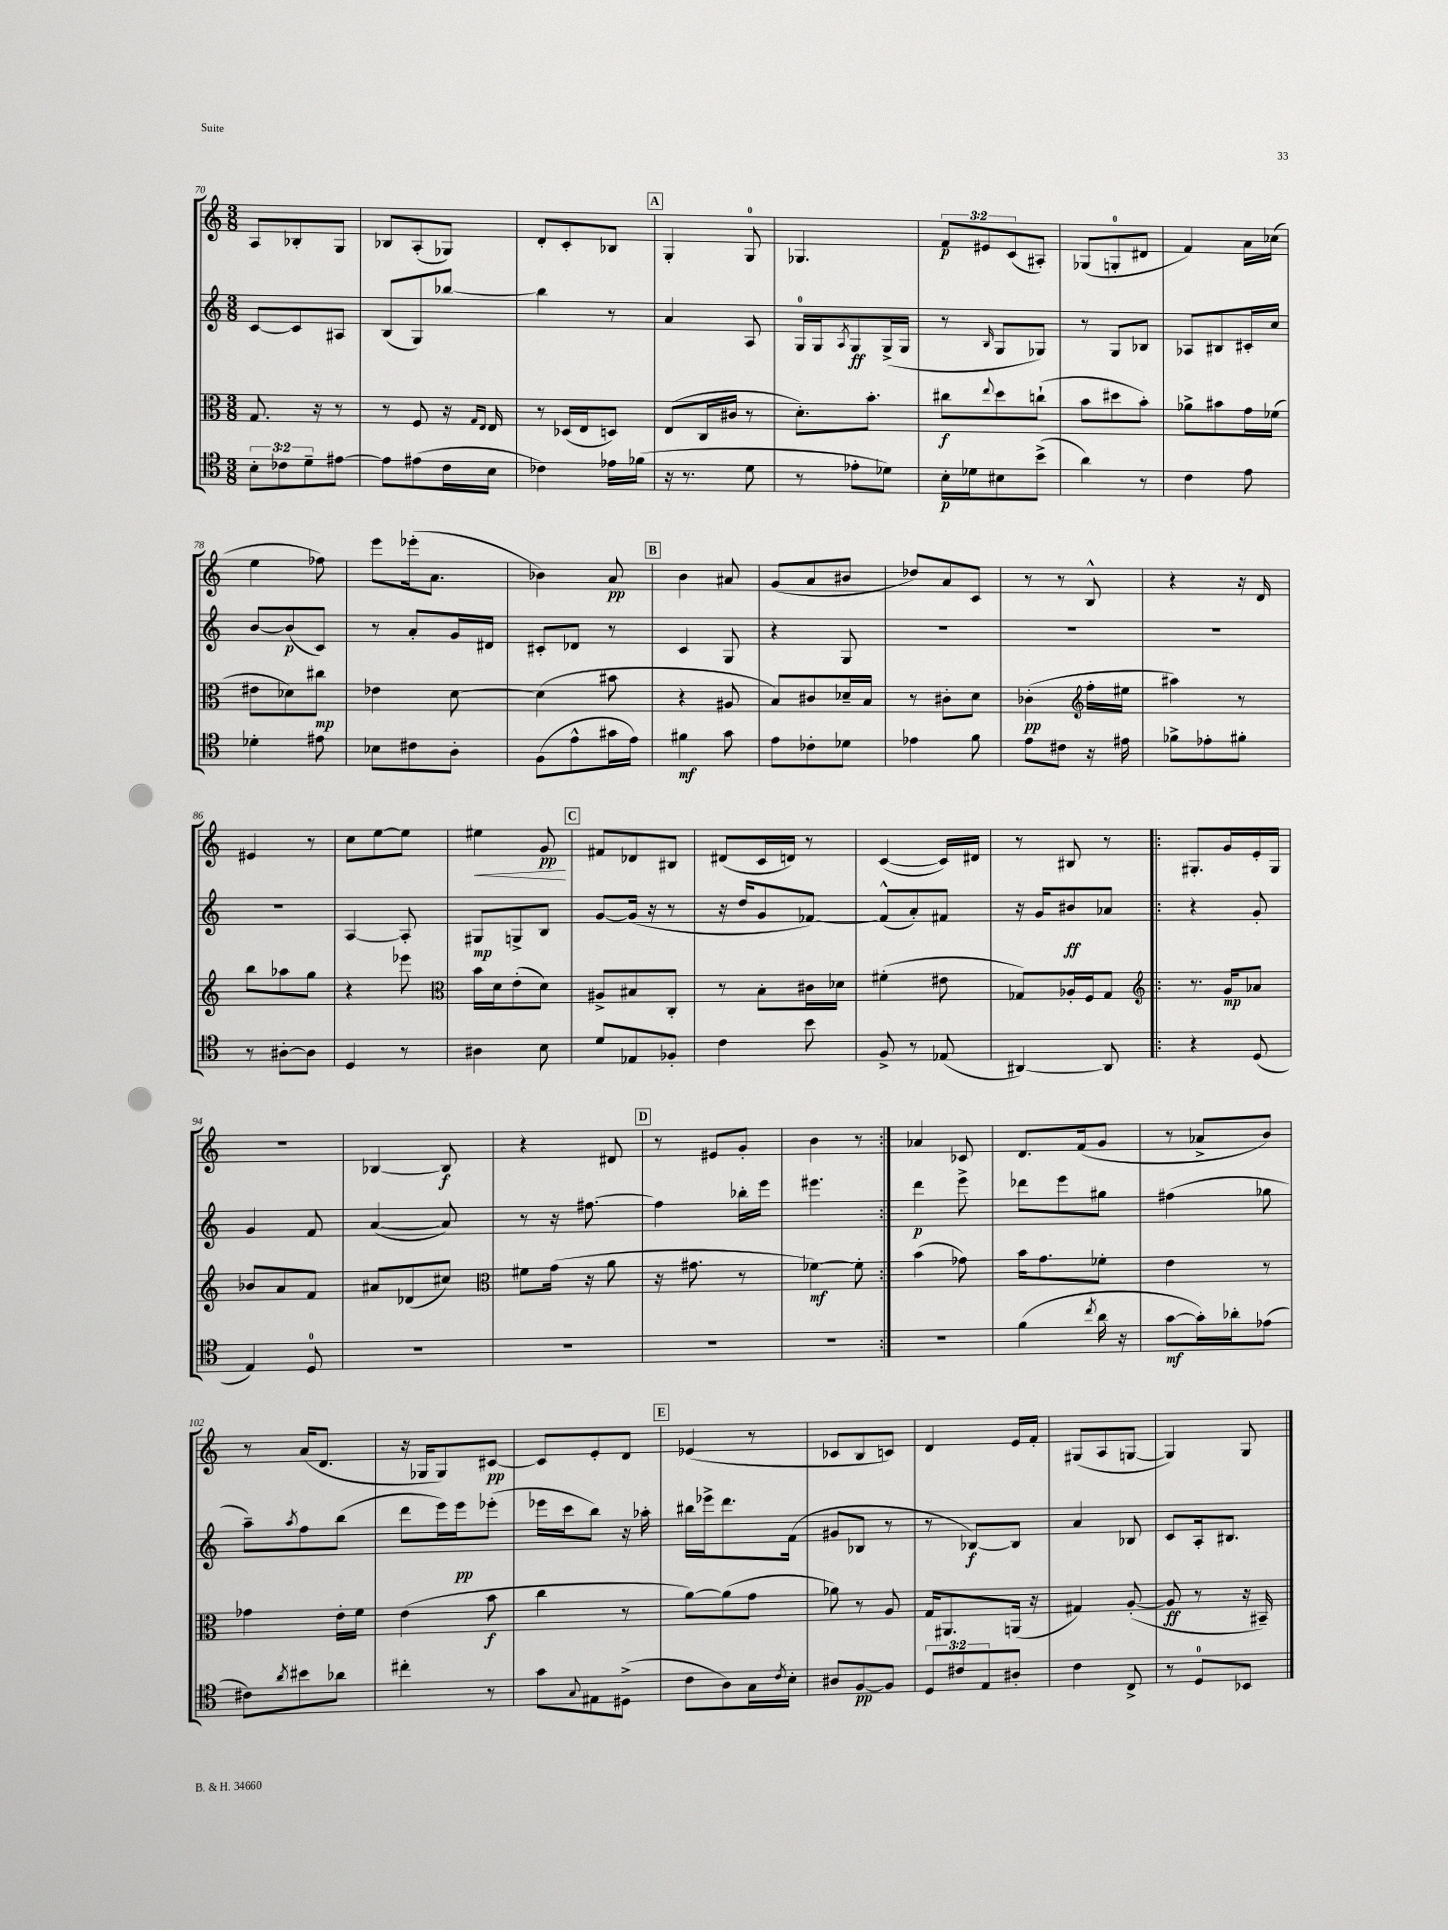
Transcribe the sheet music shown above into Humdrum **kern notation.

**kern	**dynam	**kern	**dynam	**kern	**dynam	**kern	**dynam
*part4	*part4	*part3	*part3	*part2	*part2	*part1	*part1
*staff4	*staff4	*staff3	*staff3	*staff2	*staff2	*staff1	*staff1
*clefC4	*	*clefC3	*	*clefG2	*	*clefG2	*
*k[]	*	*k[]	*	*k[]	*	*k[]	*
*M3/8	*	*M3/8	*	*M3/8	*	*M3/8	*
=70	=70	=70	=70	=70	=70	=70	=70
12B'\L	.	8.G/	.	[8c/L	.	8A/L	.
12c-X\	.	.	.	.	.	.	.
.	.	.	.	8c/]	.	8B-X'/	.
12d~\	.	.	.	.	.	.	.
.	.	16r	.	.	.	.	.
[8e#X\J	.	8r	.	8A#X/J	.	8G/J	.
=71	=71	=71	=71	=71	=71	=71	=71
8e#\L]	.	8r	.	(8B/L	.	8B-X/L	.
(8e#X\	.	8F/	.	8G/)	.	(8A'/	.
16c\L	.	16r	.	[8bb-X/J	.	8G-X/J)	.
.	.	16qqG/LL	.	.	.	.	.
.	.	16qqE/JJ	.	.	.	.	.
16B\JJ	.	16E/	.	.	.	.	.
=72	=72	=72	=72	=72	=72	=72	=72
4c-X\)	.	8r	.	4bb-\]	.	8d'/L	.
.	.	(16D-X/LL	.	.	.	8c'/	.
.	.	16E/J	.	.	.	.	.
16e-X\LL	.	8Dn/J)	.	8r	.	8B-X/J	.
(16f-X\JJ	.	.	.	.	.	.	.
!!LO:REH:place=s1:t=A
=73	=73	=73	=73	=73	=73	=73	=73
16r	.	(8E/L	.	4a/	.	4G'/	.
8.r	.	.	.	.	.	.	.
.	.	16C/L	.	.	.	.	.
.	.	16c#X/JJ	.	.	.	.	.
8d\	.	8r	.	8A/	.	8G/	.
=74	=74	=74	=74	=74	=74	=74	=74
8r	.	8.d'\L)	.	16G/LL	.	4.G-X/	.
.	.	.	.	16G/J	.	.	.
.	.	.	.	8qA/	.	.	.
8e-X'\L	.	.	.	8G/	ff	.	.
.	.	8.b'\J	.	.	.	.	.
8d-X\J)	.	.	.	(16G^/L	.	.	.
.	.	.	.	16G/JJ	.	.	.
=75	=75	=75	=75	=75	=75	=75	=75
16B'\LL	p	8cc#X\L	f	8r	.	12f/L	p
16d-X\J	.	.	.	.	.	.	.
.	.	.	.	.	.	12e#X/	.
.	.	8qqee/	.	16qqB/	.	.	.
8B#X\	.	8dd\	.	8G/L	.	.	.
.	.	.	.	.	.	(12c/	.
(8b^\J	.	(8ccn`\J	.	8G-X/J)	.	8A#X'/J)	.
=76	=76	=76	=76	=76	=76	=76	=76
4a\)	.	8b\L	.	8r	.	(8G-X/L	.
.	.	8dd#X\	.	8G/L	.	8Gn'/	.
8r	.	8b'\J)	.	8B-X/J	.	8d#X/J	.
=77	=77	=77	=77	=77	=77	=77	=77
4c\	.	8a-X^\L	.	8A-X/L	.	4f/)	.
.	.	8b#X\	.	8B#X/	.	.	.
8e\	.	16g\L	.	16c#X'/L	.	16a\LL	.
.	.	(16f-X\JJ	.	16cc/JJ	.	(16cc-X\JJ	.
!!LO:LB:g=z
=78	=78	=78	=78	=78	=78	=78	=78
4d-X'\	.	8e#X\L	.	[8b/L	.	4ee\	.
.	.	8d-X\)	.	(8b/]	p	.	.
8e#X\	.	8cc#X\J	mp	8c/J)	.	8ff-X\)	.
=79	=79	=79	=79	=79	=79	=79	=79
8B-X\L	.	4e-X\	.	8r	.	8eee\L	.
8c#X\	.	.	.	8a'/L	.	(16eee-X'\k	.
.	.	.	.	.	.	8.a\J	.
8A'\J	.	[8d\	.	16g/L	.	.	.
.	.	.	.	16d#X/JJ	.	.	.
=80	=80	=80	=80	=80	=80	=80	=80
(8F\L	.	(4d\]	.	8c#X'/L	.	4b-X\)	.
8e^^\	.	.	.	8d-X/J	.	.	.
16g#X\L	.	8b#X\	.	8r	.	8a/	pp
16e\JJ)	.	.	.	.	.	.	.
!!LO:REH:place=s1:t=B
=81	=81	=81	=81	=81	=81	=81	=81
4f#X\	mf	4r	.	4c/	.	4b\	.
8g\	.	8A#X/	.	8G/	.	8a#X/	.
=82	=82	=82	=82	=82	=82	=82	=82
8e\L	.	8B/L)	.	4r	.	(8g/L	.
8c-X'\	.	8c#X/	.	.	.	8a/	.
8d-X\J	.	16d-X~/L	.	8G/	.	8b#X/J	.
.	.	16B/JJ	.	.	.	.	.
=83	=83	=83	=83	=83	=83	=83	=83
4e-X\	.	8r	.	4.r	.	8dd-X/L)	.
.	.	8c#X'\L	.	.	.	8a/	.
8f\	.	8d\J	.	.	.	8c/J	.
=84	=84	=84	=84	=84	=84	=84	=84
8e\L	.	(4c-X'\	pp	4.r	.	8r	.
8c#X\J	.	.	.	.	.	8r	.
*	*	*clefG2	*	*	*	*	*
16r	.	16ff'\LL	.	.	.	8B^^/	.
16e#X\	.	16ee#X\JJ	.	.	.	.	.
=85	=85	=85	=85	=85	=85	=85	=85
8f-X^\L	.	4aa#X\)	.	4.r	.	4r	.
8e-X'\	.	.	.	.	.	.	.
8f#X'\J	.	8r	.	.	.	16r	.
.	.	.	.	.	.	16d/	.
!!LO:LB:g=z
=86	=86	=86	=86	=86	=86	=86	=86
8r	.	8bb\L	.	4.r	.	4e#X/	.
[8A#X'\L	.	8aa-X\	.	.	.	.	.
8A#\J]	.	8gg\J	.	.	.	8r	.
=87	=87	=87	=87	=87	=87	=87	=87
4D/	.	4r	.	[4A/	.	8cc\L	.
.	.	.	.	.	.	[8ee\	.
8r	.	8eee-X\	.	8A'/]	.	8ee\J]	.
=88	=88	=88	=88	=88	=88	=88	=88
*	*	*clefC3	*	*	*	*	*
!	!	!	!	!	!	!	!LO:HP:b
4A#X\	.	16b\LL	.	8G#X/L	mp	4ee#X\	<
.	.	16d\J	.	.	.	.	.
.	.	(8e'\	.	8Gn^/	.	.	.
8B\	.	8d\J)	.	8B/J	.	8g/	pp
.	.	.	.	.	.	.	[
!!LO:REH:place=s1:t=C
=89	=89	=89	=89	=89	=89	=89	=89
8d/L	.	8A#X^/L	.	[8g/L	.	8f#X/L	.
8E-X/	.	8B#X/	.	(16g/Jk]	.	8d-X/	.
.	.	.	.	16r	.	.	.
8F-X'/J	.	8C'/J	.	8r	.	8B#X/J	.
=90	=90	=90	=90	=90	=90	=90	=90
4c\	.	8r	.	16r	.	(8d#X/L	.
.	.	.	.	16dd/KL	.	.	.
.	.	8B'\L	.	8g/	.	16c/L	.
.	.	.	.	.	.	16dn/JJ)	.
8b\	.	16c#X\L	.	[8f-X/J)	.	8r	.
.	.	16d-X\JJ	.	.	.	.	.
=91	=91	=91	=91	=91	=91	=91	=91
8F^/	.	(4f#X'\	.	(8f-^^/L]	.	([4c/	.
8r	.	.	.	8a'/)	.	.	.
(8E-X/	.	8e#X\	.	8f#X/J	.	16c/LL])	.
.	.	.	.	.	.	16d#X/JJ	.
=92	=92	=92	=92	=92	=92	=92	=92
[4AA#X/)	.	8G-X/L)	.	16r	.	8r	.
.	.	.	.	16g/KL	.	.	.
.	.	16A-X'/L	.	8b#X/	ff	8B#X/	.
.	.	16F/J	.	.	.	.	.
8AA#/]	.	8G-/J	.	8a-X/J	.	8r	.
=93!|:	=93!|:	=93!|:	=93!|:	=93!|:	=93!|:	=93!|:	=93!|:
*	*	*clefG2	*	*	*	*	*
4r	.	8.r	.	4r	.	8.G#X'/L	.
.	.	16g/KL	mp	.	.	16g/L	.
(8D/	.	8a-X/J	.	8g'/	.	16e'/	.
.	.	.	.	.	.	16G#/JJ	.
!!LO:LB:g=z
=94	=94	=94	=94	=94	=94	=94	=94
4E/)	.	8b-X/L	.	4g/	.	4.r	.
.	.	8a/	.	.	.	.	.
8D/	.	8f/J	.	8f/	.	.	.
=95	=95	=95	=95	=95	=95	=95	=95
4.r	.	8a#X/L	.	([4a/	.	[4B-X/	.
.	.	(8d-X/	.	.	.	.	.
.	.	8cc#X/J)	.	8a/])	.	8B-/]	f
=96	=96	=96	=96	=96	=96	=96	=96
*	*	*clefC3	*	*	*	*	*
4.r	.	8f#X\L	.	8r	.	4r	.
.	.	(16g\Jk	.	16r	.	.	.
.	.	16r	.	[8.ff#X\	.	.	.
.	.	8a\	.	.	.	8d#X/	.
!!LO:REH:place=s1:t=D
=97	=97	=97	=97	=97	=97	=97	=97
4.r	.	16r	.	4ff#\]	.	8r	.
.	.	8.g#X\	.	.	.	.	.
.	.	.	.	.	.	8e#X/L	.
.	.	8r	.	16bb-X'\LL	.	8g'/J	.
.	.	.	.	16eee\JJ	.	.	.
=98	=98	=98	=98	=98	=98	=98	=98
4.r	.	[4f-X\)	mf	4.eee#X\	.	4b\	.
.	.	8f-'\]	.	.	.	8r	.
=99:|!	=99:|!	=99:|!	=99:|!	=99:|!	=99:|!	=99:|!	=99:|!
4.r	.	(4b\	.	4ddd\	p	4a-X/	.
.	.	8g-X\)	.	8eee^\	.	8c-X/	.
=100	=100	=100	=100	=100	=100	=100	=100
(4f\	.	16b\KL	.	8ddd-X\L	.	8.d/L	.
.	.	8.g\	.	.	.	.	.
.	.	.	.	8eee\	.	.	.
.	.	.	.	.	.	(16f/k	.
8qcc/	.	.	.	.	.	.	.
16a\	.	8f-X'\J	.	8gg#X\J	.	8g/J	.
16r	.	.	.	.	.	.	.
=101	=101	=101	=101	=101	=101	=101	=101
[8g\L	mf	4e\	.	(4ff#X\	.	8r	.
16g'\L])	.	.	.	.	.	8a-X^/L	.
16a-X'\J	.	.	.	.	.	.	.
(8e-X\J	.	8r	.	8gg-X\	.	8b/J)	.
!!LO:LB:g=z
=102	=102	=102	=102	=102	=102	=102	=102
8c#X\L)	.	4g-X\	.	8aa~\L)	.	8r	.
8qa/	.	.	.	8qaa/	.	.	.
8b#X\	.	.	.	8ff\	.	(16a/KL	.
.	.	.	.	.	.	8.d/J	.
8a-X\J	.	16e'\LL	.	(8bb\J	.	.	.
.	.	16f\JJ	.	.	.	.	.
=103	=103	=103	=103	=103	=103	=103	=103
4cc#X'\	.	(4e\	.	8ddd\L	.	16r	.
.	.	.	.	.	.	16G-X/KL	.
.	.	.	.	16eee\L)	.	8G-/)	.
.	.	.	.	16eee\J	pp	.	.
8r	.	8b\	f	(8eee-X'\J	.	[8c#X/J	pp
=104	=104	=104	=104	=104	=104	=104	=104
8g\L	.	4cc\	.	16eee-X\LL	.	8c#/L]	.
.	.	.	.	16ccc\J	.	.	.
8qqG/	.	.	.	.	.	.	.
8E#X\	.	.	.	8bb\J)	.	8e'/	.
(8D#X^\J	.	8r	.	16r	.	8d/J	.
.	.	.	.	16aa-X'\	.	.	.
!!LO:REH:place=s1:t=E
=105	=105	=105	=105	=105	=105	=105	=105
8c\L	.	[8a\L)	.	16bb#X\LL	.	(4e-X/	.
.	.	.	.	16eee-X^\J	.	.	.
8A\)	.	(8a\]	.	8.ddd\	.	.	.
16G\L	.	8g\J	.	.	.	8r	.
8qc/	.	.	.	.	.	.	.
16B'\JJ	.	.	.	(16f\Jk	.	.	.
=106	=106	=106	=106	=106	=106	=106	=106
8A#X/L	.	8a-X\)	.	8g#X/L	.	8c-X/L	.
[8F/	pp	8r	.	8B-X/J	.	8B/	.
8F/J]	.	8A/	.	8r	.	8cn/J)	.
=107	=107	=107	=107	=107	=107	=107	=107
12D/L	.	16G/KL	.	8r	.	4d/	.
.	.	8.AA#X/	.	.	.	.	.
12c#X/	.	.	.	.	.	.	.
.	.	.	.	[8B-X/L)	f	.	.
12E/	.	.	.	.	.	.	.
8A#X'/J	.	(16AAn/Jk	.	8B-/J]	.	16e/LL	.
.	.	16r	.	.	.	16f'/JJ	.
=108	=108	=108	=108	=108	=108	=108	=108
4c\	.	4G#X/)	.	4a/	.	(8G#X/L	.
.	.	.	.	.	.	8A/	.
8C^/	.	([8A'/	.	8B-X/	.	[8Gn/J	.
=109	=109	=109	=109	=109	=109	=109	=109
8r	.	8A/]	ff	8c/L	.	4G/])	.
8D/L	.	8r	.	16A'/k	.	.	.
.	.	.	.	8.B#X/J	.	.	.
8BB-X/J	.	16r	.	.	.	8G/	.
.	.	16BB#X~/)	.	.	.	.	.
==	==	==	==	==	==	==	==
*-	*-	*-	*-	*-	*-	*-	*-
